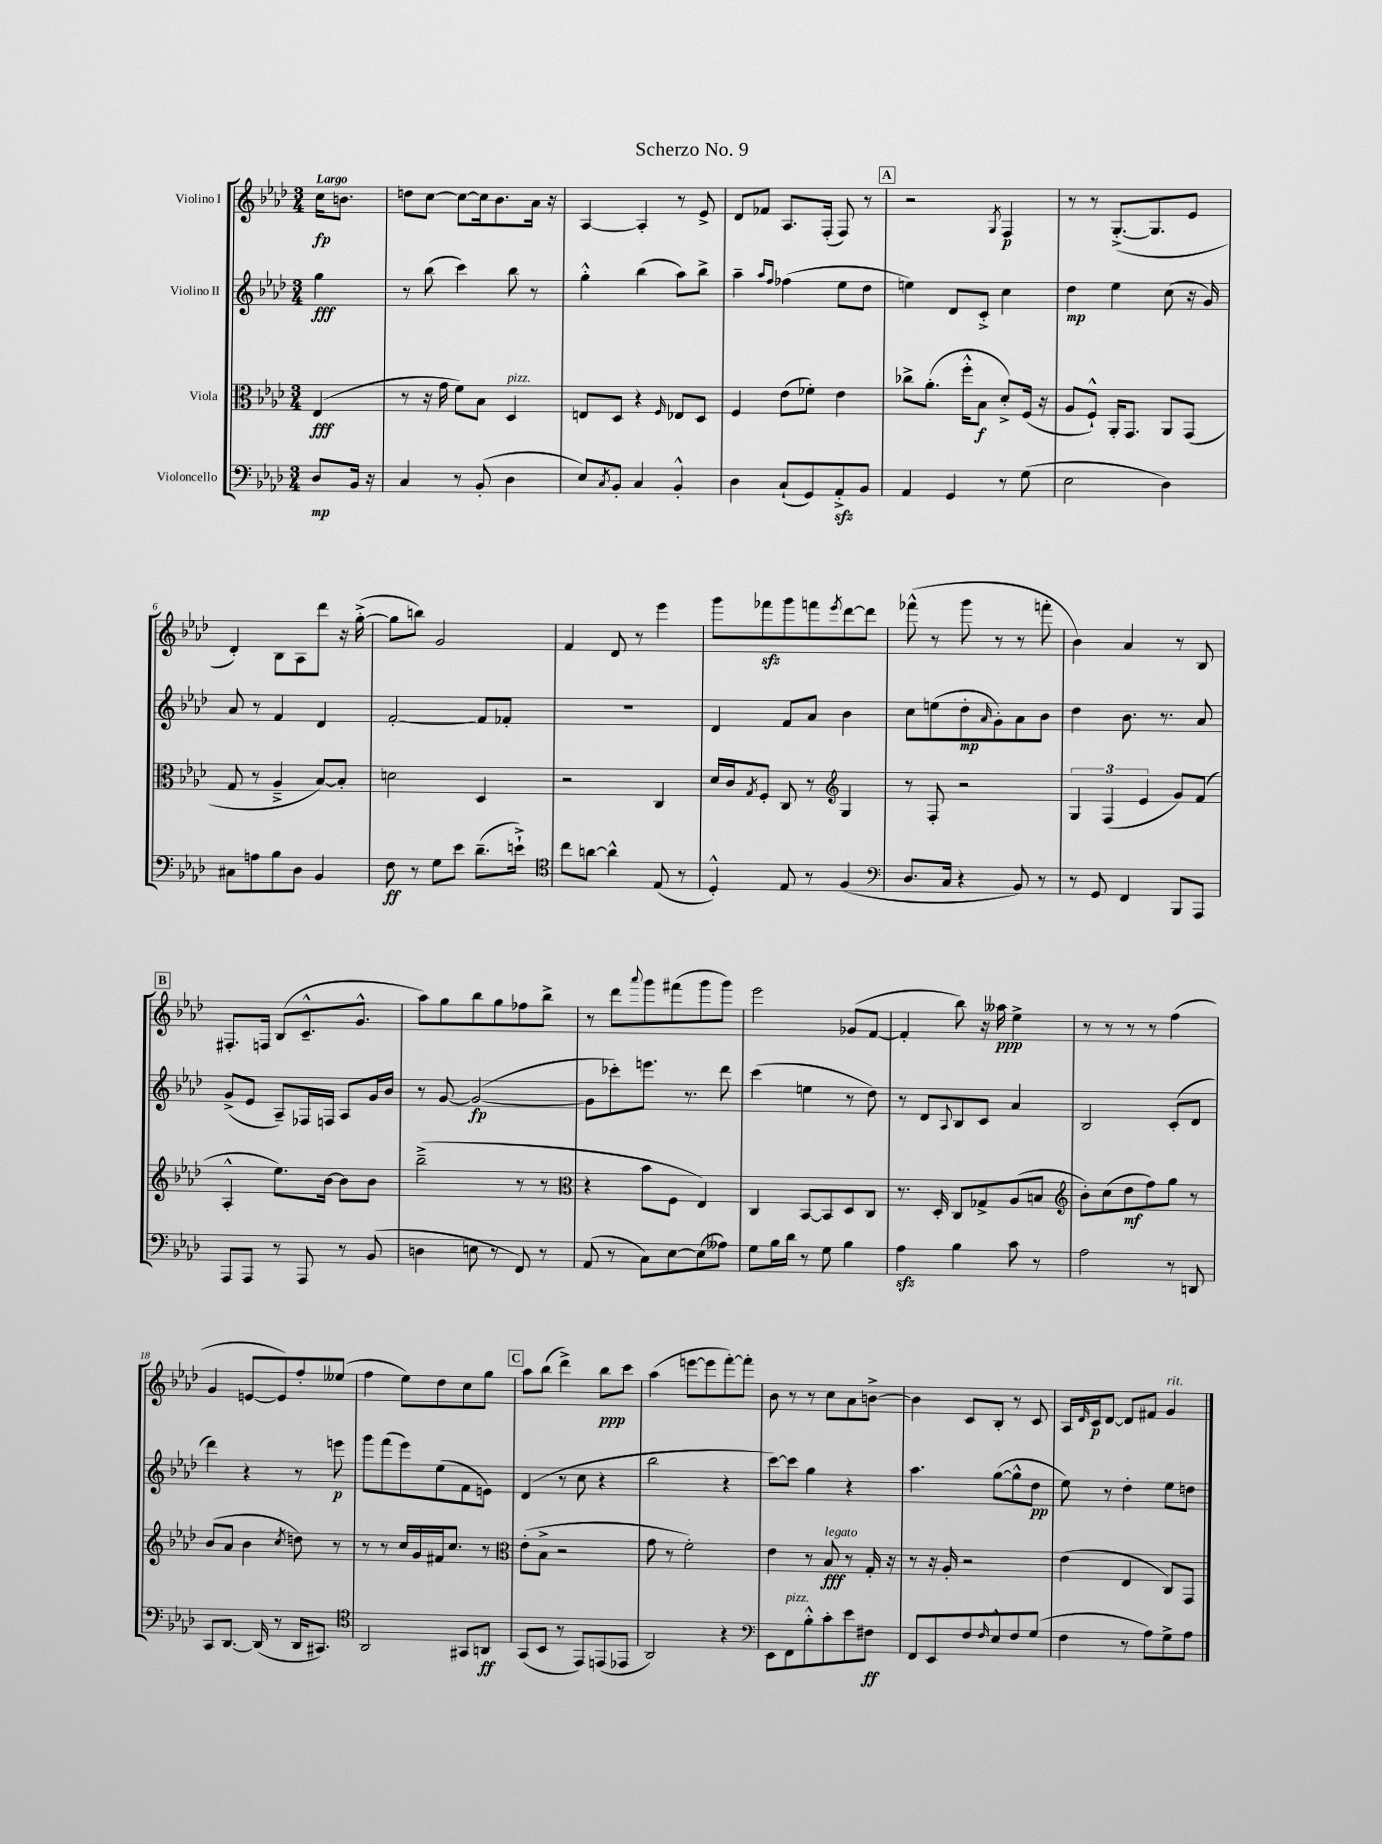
\header { title = "Scherzo No. 9" }
<<
\new StaffGroup <<
\new Staff = "s0" \with { instrumentName = "Violino I" } {
    \clef treble \key aes \major \numericTimeSignature \time 3/4 \partial 4 \tempo "Largo"
    c''16\fp b'8. |
    d''8 c''8~ c''8~ c''16 bes'8. aes'16 r16 |
    aes4~ aes4-. r8 ees'8-> |
    des'8 fes'8 aes8. f16-.( f8) r8 |
    \mark \markup { \box "A" } r2 \acciaccatura { g8 } f4\p |
    r8 r8 g8.~-.->( g8. ees'8 |
    des'4-.) bes8 aes8 des'''8 r16 g''16~-.->( |
    g''8 b''8) g'2 |
    f'4 des'8 r8 ees'''4 |
    g'''8 fes'''8\sfz g'''8 f'''8 \acciaccatura { ees'''8 } des'''8~ des'''8 |
    fes'''8-^( r8 g'''8 r8 r8 f'''8-. |
    bes'4) aes'4 r8 bes8 |
    \mark \markup { \box "B" } fis8.-. f16 bes8( c'8.---^ g'8.-^ |
    aes''8) g''8 bes''8 g''8 fes''8 bes''8-> |
    r8 des'''8 \appoggiatura { aes'''8 } g'''8 fis'''8( g'''8 g'''8) |
    ees'''2 ges'8( f'8~ |
    f'4-. bes''8) r16 aeses''16\ppp ees''4-> |
    r8 r8 r8 r8 f''4( |
    g'4 e'8~ e'8) f''8-. eeses''8( |
    f''4 ees''8) des''8 c''8 g''8 |
    \mark \markup { \box "C" } aes''8 bes''8( des'''4->) bes''8\ppp c'''8 |
    aes''4( e'''8~ e'''8 f'''8~-.) f'''8-. |
    bes'8 r8 r8 c''8 aes'8 b'8~-> |
    b'4 c'8 bes8-. r8 c'8 |
    aes16 \grace { des'16 } c'16\p des'8~ des'8 fis'8 g'4^\markup { \italic "rit." } \bar "|." |
}
\new Staff = "s1" \with { instrumentName = "Violino II" } {
    \clef treble \key aes \major \numericTimeSignature \time 3/4 \partial 4
    g''4\fff |
    r8 bes''8( c'''4) bes''8 r8 |
    g''4-.-^ bes''4( aes''8) bes''8-> |
    aes''4-- \grace { aes''16 f''16 } fes''4( ees''8 des''8 |
    \mark \markup { \box "A" } e''4) des'8 c'8-.-> c''4 |
    des''4\mp ees''4 c''8( r16 g'16) |
    aes'8 r8 f'4 des'4 |
    f'2~-. f'8 fes'8-. |
    R2. |
    des'4 f'8 aes'8 bes'4 |
    c''8 e''8( des''8-.\mp \grace { aes'16 } g'8-.) aes'8 bes'8 |
    des''4 bes'8. r8. aes'8 |
    \mark \markup { \box "B" } g'8->( ees'8 aes8--) fes16 f16 aes8 g'16 bes'16 |
    r8 g'8~ g'2~\fp( |
    g'8 ces'''8-.) e'''8. r8. des'''8 |
    c'''4( e''4 r8 des''8) |
    r8 des'8 \appoggiatura { aes8 } bes8 c'8 aes'4 |
    bes2 c'8-.( des'8 |
    des'''4) r4 r8 e'''8\p |
    g'''8 f'''8( ees'''8) ees''8( f'8 e'8) |
    \mark \markup { \box "C" } des'4( r8 c''8 r4 |
    bes''2 r4 |
    c'''8~) c'''8 g''4 r4 |
    aes''4. g''8~( g''8-^ des''8\pp |
    ees''8) r8 des''4-. ees''8 d''8 \bar "|." |
}
\new Staff = "s2" \with { instrumentName = "Viola" } {
    \clef alto \key aes \major \numericTimeSignature \time 3/4 \partial 4
    ees4\fff( |
    r8 r16 g'16 f'8) bes8 des4^\markup { \italic "pizz." } |
    e8 des8 r4 \grace { f16 } ees8 des8 |
    f4 ees'8( fes'8-.) ees'4 |
    \mark \markup { \box "A" } ces''8-> aes'8.-.( f''16-.-^ bes8\f des'8-.->) f16( r16 |
    aes8 f8-!-^) aes,16-. g,8. aes,8 g,8( |
    g8 r8 aes4---> bes8~) bes8-. |
    d'2 des4 |
    r2 c4 |
    des'16 c'16 \acciaccatura { g8 } f8-. c8 r8 \clef treble g4 |
    r8 f8-. r2 |
    \tuplet 3/2 { g4 f4( ees'4 } g'8) f'8( |
    \mark \markup { \box "B" } aes4-.-^ ees''8.) bes'16~ bes'8 bes'8 |
    bes''2--->( r8 r8 |
    \clef alto r4 bes'8 f8 ees4) |
    c4 bes,8~ bes,8 des8 c8 |
    r8. des16-. c8 ges8-> aes8( b8 |
    \clef treble bes'8-.) c''8( des''8\mf f''8) g''8 r8 |
    bes'8( aes'8 bes'4 \acciaccatura { c''8 } d''8) r8 |
    r8 r8 c''16 g'16 fis'16 c''8. r8 |
    \mark \markup { \box "C" } \clef alto ees'8-.( bes8-> r2 |
    g'8 r8 f'2-.) |
    ees'4 r8 bes8\fff^\markup { \italic "legato" } r8 g16-. r16 |
    r8 r16 aes16-. r2 |
    ees'4( ees4 c8) g,8 \bar "|." |
}
\new Staff = "s3" \with { instrumentName = "Violoncello" } {
    \clef bass \key aes \major \numericTimeSignature \time 3/4 \partial 4
    des8\mp bes,16 r16 |
    c4 r8 bes,8-.( des4 |
    ees8) \acciaccatura { c8 } bes,8-. c4 bes,4-.-^ |
    des4 c8-!( g,8) aes,8-.->\sfz bes,8 |
    \mark \markup { \box "A" } aes,4 g,4 r8 g8( |
    ees2 des4) |
    cis8 a8 bes8 des8 bes,4 |
    f8\ff r8 g8 ees'8 des'8.--( e'16-!->) |
    \clef tenor c''8 a'8~ a'4-^ ees8( r8 |
    des4-.-^) ees8 r8 f4( |
    \clef bass des8. c16 r4 bes,8) r8 |
    r8 g,8 f,4 bes,,8 aes,,8 |
    \mark \markup { \box "B" } aes,,8 aes,,8 r8 aes,,8 r8 bes,8( |
    d4 e8 r8 f,8) r8 |
    aes,8( r8 c8) ees8~ ees8( aeses8) |
    g8 bes16 des'16 r8 g8 bes4 |
    aes4\sfz bes4 c'8 r8 |
    aes2 r8 d,8 |
    c,8 des,8.~ des,16( r8 des,16 cis,8.) |
    \clef tenor aes,2 gis,8 a,8\ff |
    \mark \markup { \box "C" } g,8( bes,8 r8 ees,8) e,8( ees,8 |
    aes,2) r4 |
    \clef bass ees,8 f,8^\markup { \italic "pizz." } bes8-.-^ c'8-. ees'8 fis8\ff |
    f,8 ees,8 f8 \grace { f16 } ees8-^ f8 g8( |
    f4 r8 aes8) g8-> aes8 \bar "|." |
}
>>
>>
